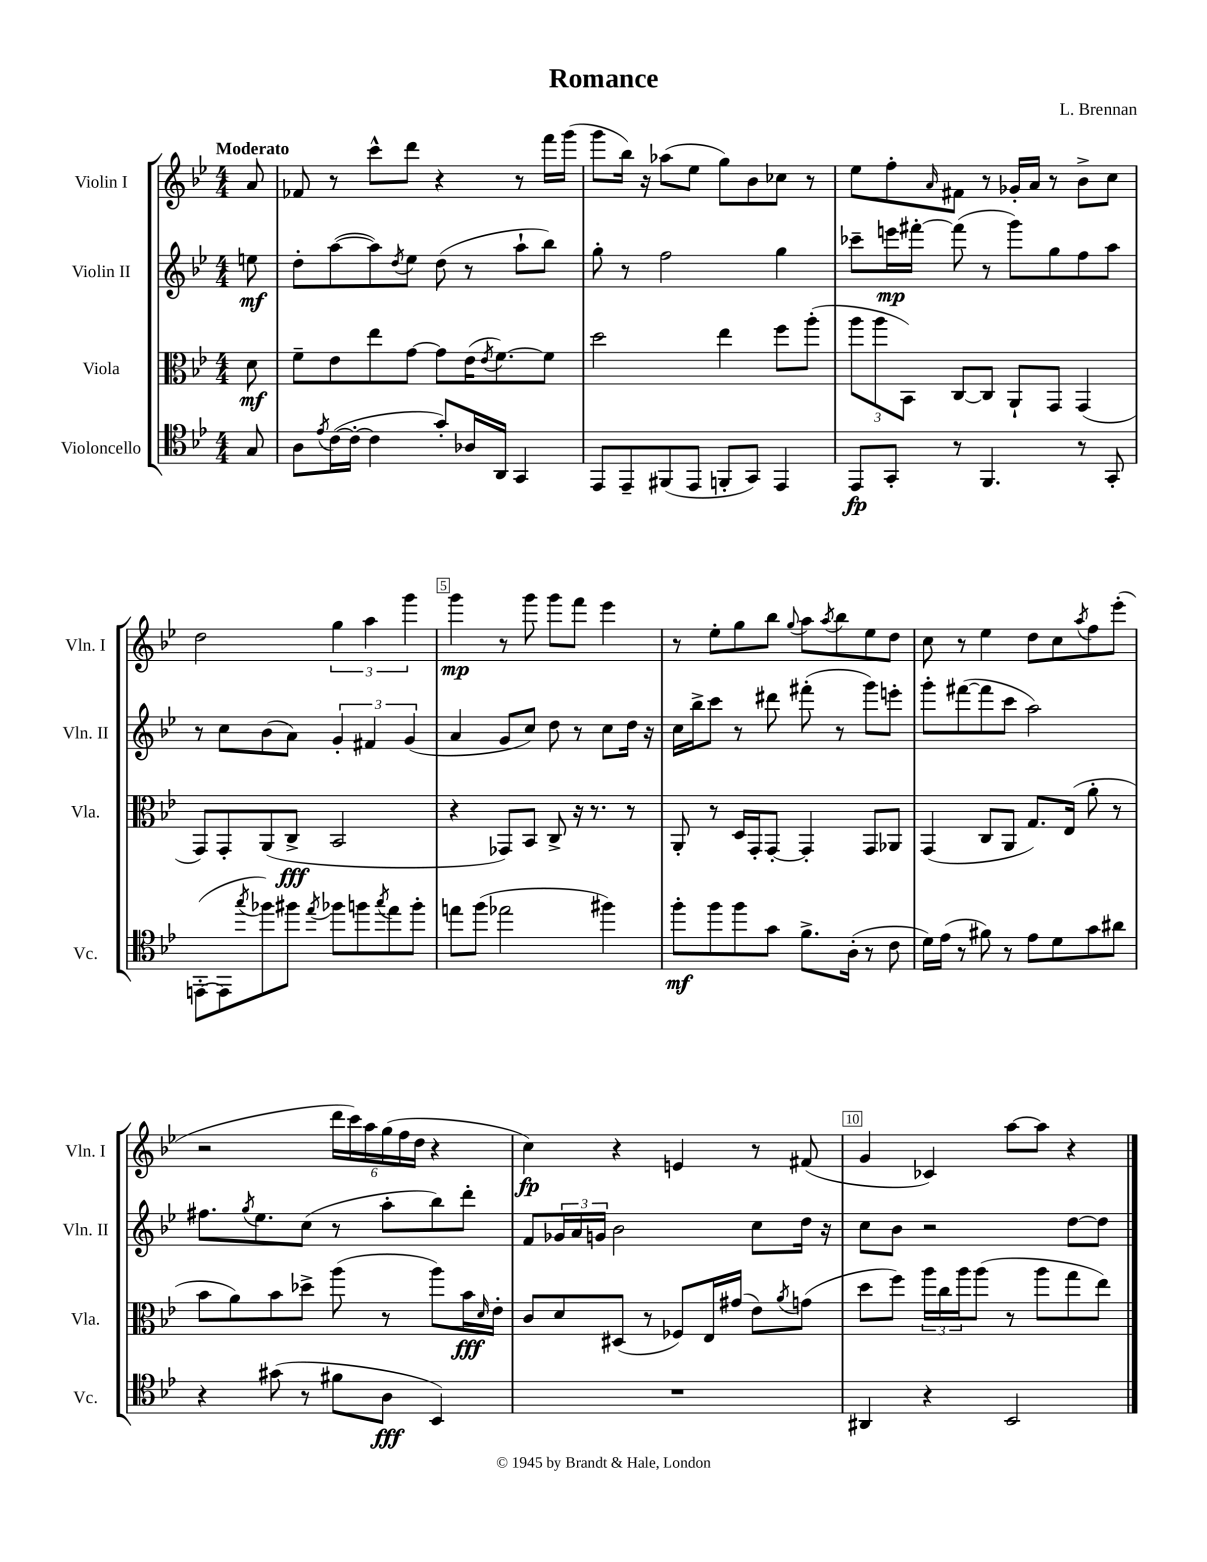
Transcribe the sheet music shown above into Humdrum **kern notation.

**kern	**kern	**kern	**kern
*staff4	*staff3	*staff2	*staff1
*clefC4	*clefC3	*clefG2	*clefG2
*k[b-e-]	*k[b-e-]	*k[b-e-]	*k[b-e-]
*M4/4	*M4/4	*M4/4	*M4/4
8G	8d	8ee	8a
=	=	=	=
8A	8f~	8dd'	8f-
8qe-	.	.	.
([16c	8e-	([8aa	8r
16c'_	.	.	.
4c]	8ee-	8aa])	8ccc^^
.	.	8qdd	.
.	[8g	8ee-	8ddd
8g')	8g]	(8dd	4r
16A-	(16e-	8r	.
.	8qe-	.	.
16AA	[8.f)	.	.
4GG	.	8aa`	8r
.	8f]	8bb-)	16fff
.	.	.	(16ggg
=	=	=	=
8EE-	2dd	8gg'	8ggg
8EE-~	.	8r	16bb-)
.	.	.	16r
(8FF#	.	2ff	(8aa-
8EE-	.	.	8ee-
8FF'	4ee-	.	8gg)
8GG)	.	.	8b-
4EE-	8ff	4gg	8cc-
.	(8aa'	.	8r
=	=	=	=
8EE-	12aa	8ccc-~	8ee-
.	12aa	.	.
8GG'	.	16eee	8ff'
.	12BB-)	.	.
.	.	[16fff#'	.
.	.	.	16qqa
8r	[8C	(8fff#]	8f#
4.FF	8C]	8r	8r
.	8AA`	8ggg)	16g-'
.	.	.	16a
.	8GG	8gg	8r
8r	(4GG	8ff	8b-^
8GG'	.	8aa	8cc
=	=	=	=
([8EE'	8GG)	8r	2dd
8EE]	8GG'	8cc	.
8qgg	.	.	.
8ff-)	(8AA	(8b-	.
8ff#	8C^	8a)	.
8qee-	.	.	.
8ff-	2BB-	6g'	6gg
8ff	.	.	.
.	.	6f#	6aa
8qgg	.	.	.
8ee-	.	.	.
.	.	(6g	6ggg
8ff'	.	.	.
=	=	=	=
8ee	4r	4a	4ggg
(8ff	.	.	.
2ee-	8GG-)	8g	8r
.	8BB-	8cc)	8ggg
.	8C^	8dd	8ggg
.	16r	8r	8fff
.	8.r	.	.
4ff#)	.	8cc	4eee-
.	8r	16dd	.
.	.	16r	.
=	=	=	=
8ff'	8AA'	16cc	8r
.	.	16bb-^	.
8ff	8r	8ccc	8ee-'
8ff	16D	8r	8gg
.	16GG'	.	.
8g	[8GG'	8ddd#	8bb-
.	.	.	8qqgg
8.f^	4GG']	(8fff#'	8aa
.	.	.	8qaa
.	.	8r	8bb-
(16A'	.	.	.
8r	8GG	8ggg)	8ee-
8c	8AA-	8eee'	8dd
=	=	=	=
16d)	(4GG	8ggg'	8cc
(16e-	.	.	.
8r	.	([8fff#	8r
8f#)	8C	8fff#]	4ee-
8r	8AA	8ccc	.
8e-	8.G)	2aa)	8dd
8d	.	.	8cc
.	(16E-	.	.
.	.	.	8qaa
8g	8a'	.	8ff
8a#	8r	.	(8eee-'
=	=	=	=
4r	8b-	8.ff#	2r
.	8a)	.	.
.	.	8qgg	.
.	.	8.ee-	.
(8g#	8b-	.	.
8r	8dd-^	(8cc	.
8f#	(8aa	8r	24ddd
.	.	.	24ccc)
.	.	.	24aa
8A	8r	8aa'	(24gg
.	.	.	24ff
.	.	.	24dd
4BB-)	8aa)	8bb-)	4r
.	16b-	8ddd'	.
.	16qqd	.	.
.	16e-'	.	.
=	=	=	=
1r	8c	8f	4cc)
.	8d	24g-	.
.	.	24a	.
.	.	24g	.
.	(8D#	2b-	4r
.	8r	.	.
.	8F-)	.	4e
.	16E-	.	.
.	(16g#	.	.
.	8e-)	8cc	8r
.	8qa	.	.
.	(8g	16dd	(8f#
.	.	16r	.
=	=	=	=
4AA#	8dd	8cc	4g
.	8ff)	8b-	.
4r	24aa	2r	4c-)
.	24cc	.	.
.	24aa	.	.
.	(8aa	.	.
2BB-	8r	.	[8aa
.	8aa	.	8aa]
.	8gg	[8dd	4r
.	8ee-)	8dd]	.
==	==	==	==
*-	*-	*-	*-
